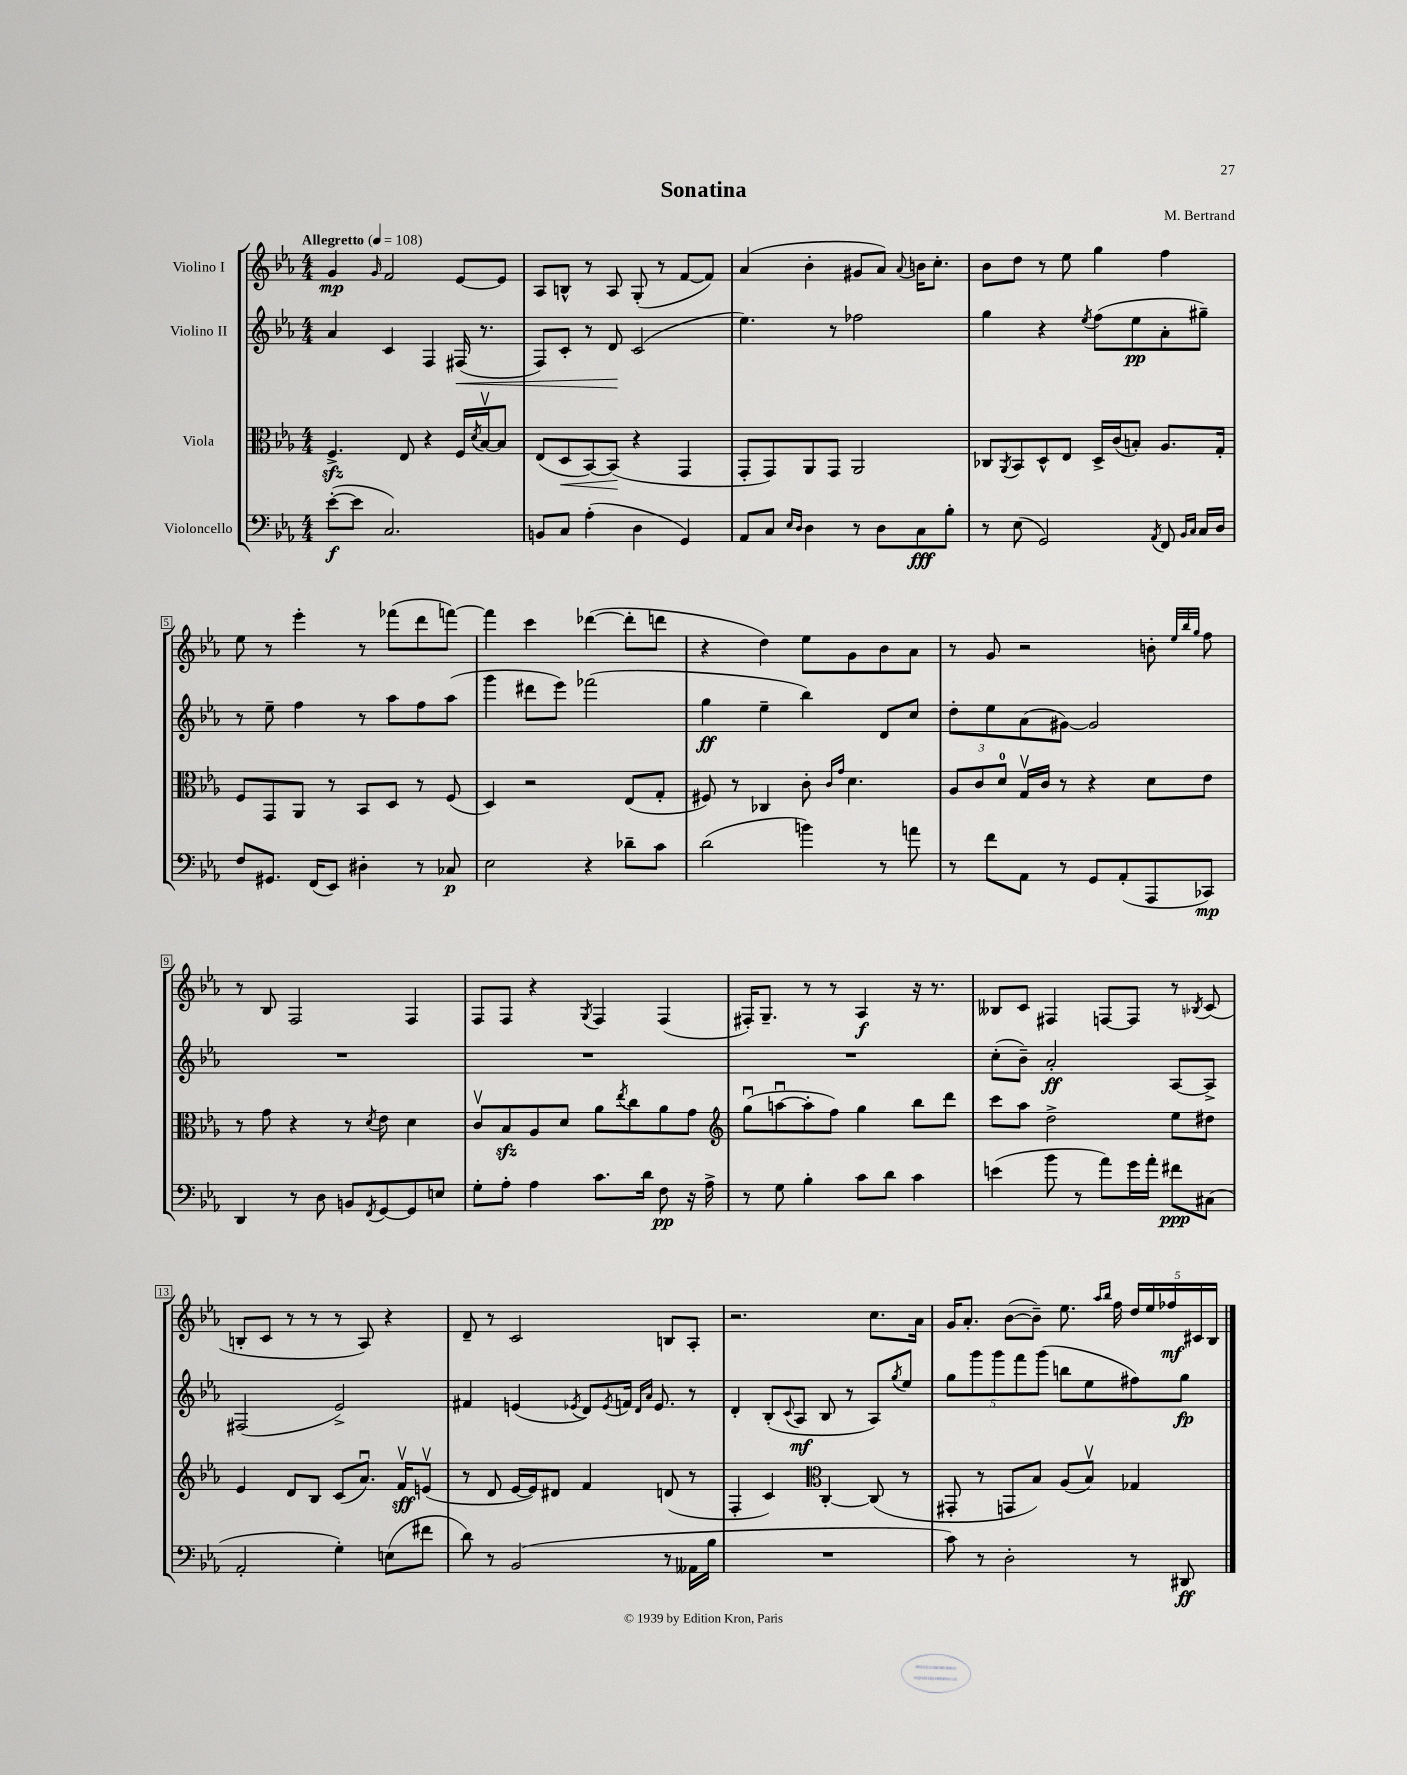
\header { title = "Sonatina" composer = "M. Bertrand" }
<<
\new StaffGroup <<
\new Staff = "s0" \with { instrumentName = "Violino I" } {
    \clef treble \key ees \major \numericTimeSignature \time 4/4 \tempo "Allegretto" 4 = 108
    g'4\mp \grace { g'16 } f'2 ees'8~ ees'8 |
    aes8 b8-^ r8 aes8 g8-.( r8 f'8~ f'8) |
    aes'4( bes'4-. gis'8 aes'8) \appoggiatura { aes'8 } b'16 c''8.-. |
    bes'8 d''8 r8 ees''8 g''4 f''4 |
    ees''8 r8 ees'''4-. r8 fes'''8( d'''8 f'''8~) |
    f'''4 c'''4 des'''4~( des'''8-. d'''8 |
    r4 d''4) ees''8 g'8 bes'8 aes'8 |
    r8 g'8 r2 b'8-. \grace { ees''32 bes''32 g''32 } f''8 |
    r8 bes8 f2 f4 |
    f8 f8 r4 \acciaccatura { g8 } f4 f4( |
    fis16-.) g8.-- r8 r8 aes4\f r16 r8. |
    beses8 c'8 fis4 f8~ f8 r8 \acciaccatura { bes8 } c'8( |
    b8-. c'8 r8 r8 r8 aes8) r4 |
    d'8-- r8 c'2 b8 aes8-. |
    r2. c''8. aes'16 |
    g'16 aes'8.-. bes'8~( bes'8--) ees''8. \grace { aes''16 bes''16 } f''16 \tuplet 5/4 { d''16 ees''16 fes''16\mf cis'16 bes16 } \bar "|." |
}
\new Staff = "s1" \with { instrumentName = "Violino II" } {
    \clef treble \key ees \major \numericTimeSignature \time 4/4
    aes'4 c'4 f4 fis16\<( r8. |
    f8) c'8-. r8 d'8\! c'2( |
    ees''4.) r8 fes''2 |
    g''4 r4 \acciaccatura { ees''8 } f''8( ees''8\pp aes'8-. gis''8--) |
    r8 ees''8-- f''4 r8 aes''8 f''8 aes''8( |
    g'''4 dis'''8 ees'''8) fes'''2( |
    g''4\ff ees''4-- bes''4) d'8 c''8 |
    d''8-. ees''8 aes'8( gis'8~) gis'2 |
    R1 |
    R1 |
    R1 |
    c''8-.( bes'8--) aes'2-.\ff aes8~ aes8-> |
    fis2( ees'2->) |
    fis'4 e'4( \acciaccatura { ees'8 } d'8) \acciaccatura { ees'8 } f'16 \grace { d'16 aes'16 } ees'8. r8 |
    d'4-. bes8-.( \appoggiatura { c'8 } aes8\mf bes8 r8 aes8) \acciaccatura { g''8 } ees''8 |
    \tuplet 5/4 { g''8 g'''8 g'''8 f'''8 g'''8( } b''8 ees''8 fis''8) g''8\fp \bar "|." |
}
\new Staff = "s2" \with { instrumentName = "Viola" } {
    \clef alto \key ees \major \numericTimeSignature \time 4/4
    f4.->\sfz ees8 r4 f16 \acciaccatura { d'8 } bes16~\upbow bes8 |
    ees8( d8\< bes,8~) bes,8\!( r4 g,4 |
    g,8-. g,8) aes,8 g,8 aes,2 |
    ces8 \acciaccatura { aes,8 } bes,8 d8-^ ees8 d16-> c'16( b8-.) aes8. g16-. |
    f8 g,8 aes,8 r8 bes,8 d8 r8 f8( |
    d4) r2 ees8( g8-. |
    fis8) r8 ces4 c'8-. \grace { c'16 g'16 } d'4. |
    \tuplet 3/2 { aes8 c'8 d'8-0 } g16\upbow c'16 r8 r4 d'8 ees'8 |
    r8 g'8 r4 r8 \acciaccatura { d'8 } ees'8 d'4 |
    c'8\upbow bes8\sfz aes8 d'8 aes'8 \acciaccatura { ees''8 } c''8 aes'8 g'8 |
    \clef treble g''8\downbow( a''8~\downbow a''8-. f''8) g''4 bes''8 d'''8 |
    c'''8 aes''8 d''2-> ees''8 dis''8 |
    ees'4 d'8 bes8 c'8( aes'8.\downbow) f'16\upbow\sff e'8\upbow( |
    r8 d'8 ees'16~ ees'16) dis'8 f'4 d'8( r8 |
    f4-. c'4) \clef alto c4~-. c8( r8 |
    gis,8-. r8 g,8 bes8) aes8( bes8\upbow) ges4 \bar "|." |
}
\new Staff = "s3" \with { instrumentName = "Violoncello" } {
    \clef bass \key ees \major \numericTimeSignature \time 4/4
    ees'8~-.\f( ees'8 c2.) |
    b,8 c8 aes4-.( d4 g,4) |
    aes,8 c8 \grace { ees16 d16 } d4 r8 d8 c8\fff bes8-. |
    r8 ees8( g,2) \acciaccatura { aes,8 } f,8 \grace { bes,16 c16 } c16 d16 |
    f8 gis,8. f,16( ees,8) dis4-. r8 ces8\p |
    ees2 r4 des'8-- c'8 |
    d'2( b'4) r8 a'8 |
    r8 f'8 aes,8 r8 g,8 aes,8-.( aes,,8 ces,8\mp) |
    d,4 r8 d8 b,8 \acciaccatura { f,8 } g,8~ g,8 e8 |
    g8-. aes8-. aes4 c'8. d'16 f8\pp r16 aes16-> |
    r8 g8 bes4-. c'8 d'8 c'4 |
    e'4( bes'8 r8 aes'8) g'16 aes'16-. fis'8\ppp cis8( |
    aes,2-. g4-.) e8( fis'8 |
    d'8) r8 bes,2( r8 aeses,16 bes16 |
    R1 |
    c'8) r8 d2-. r8 dis,8\ff \bar "|." |
}
>>
>>
\layout { \context { \Score \override BarNumber.stencil = #(make-stencil-boxer 0.1 0.3 ly:text-interface::print) } }
